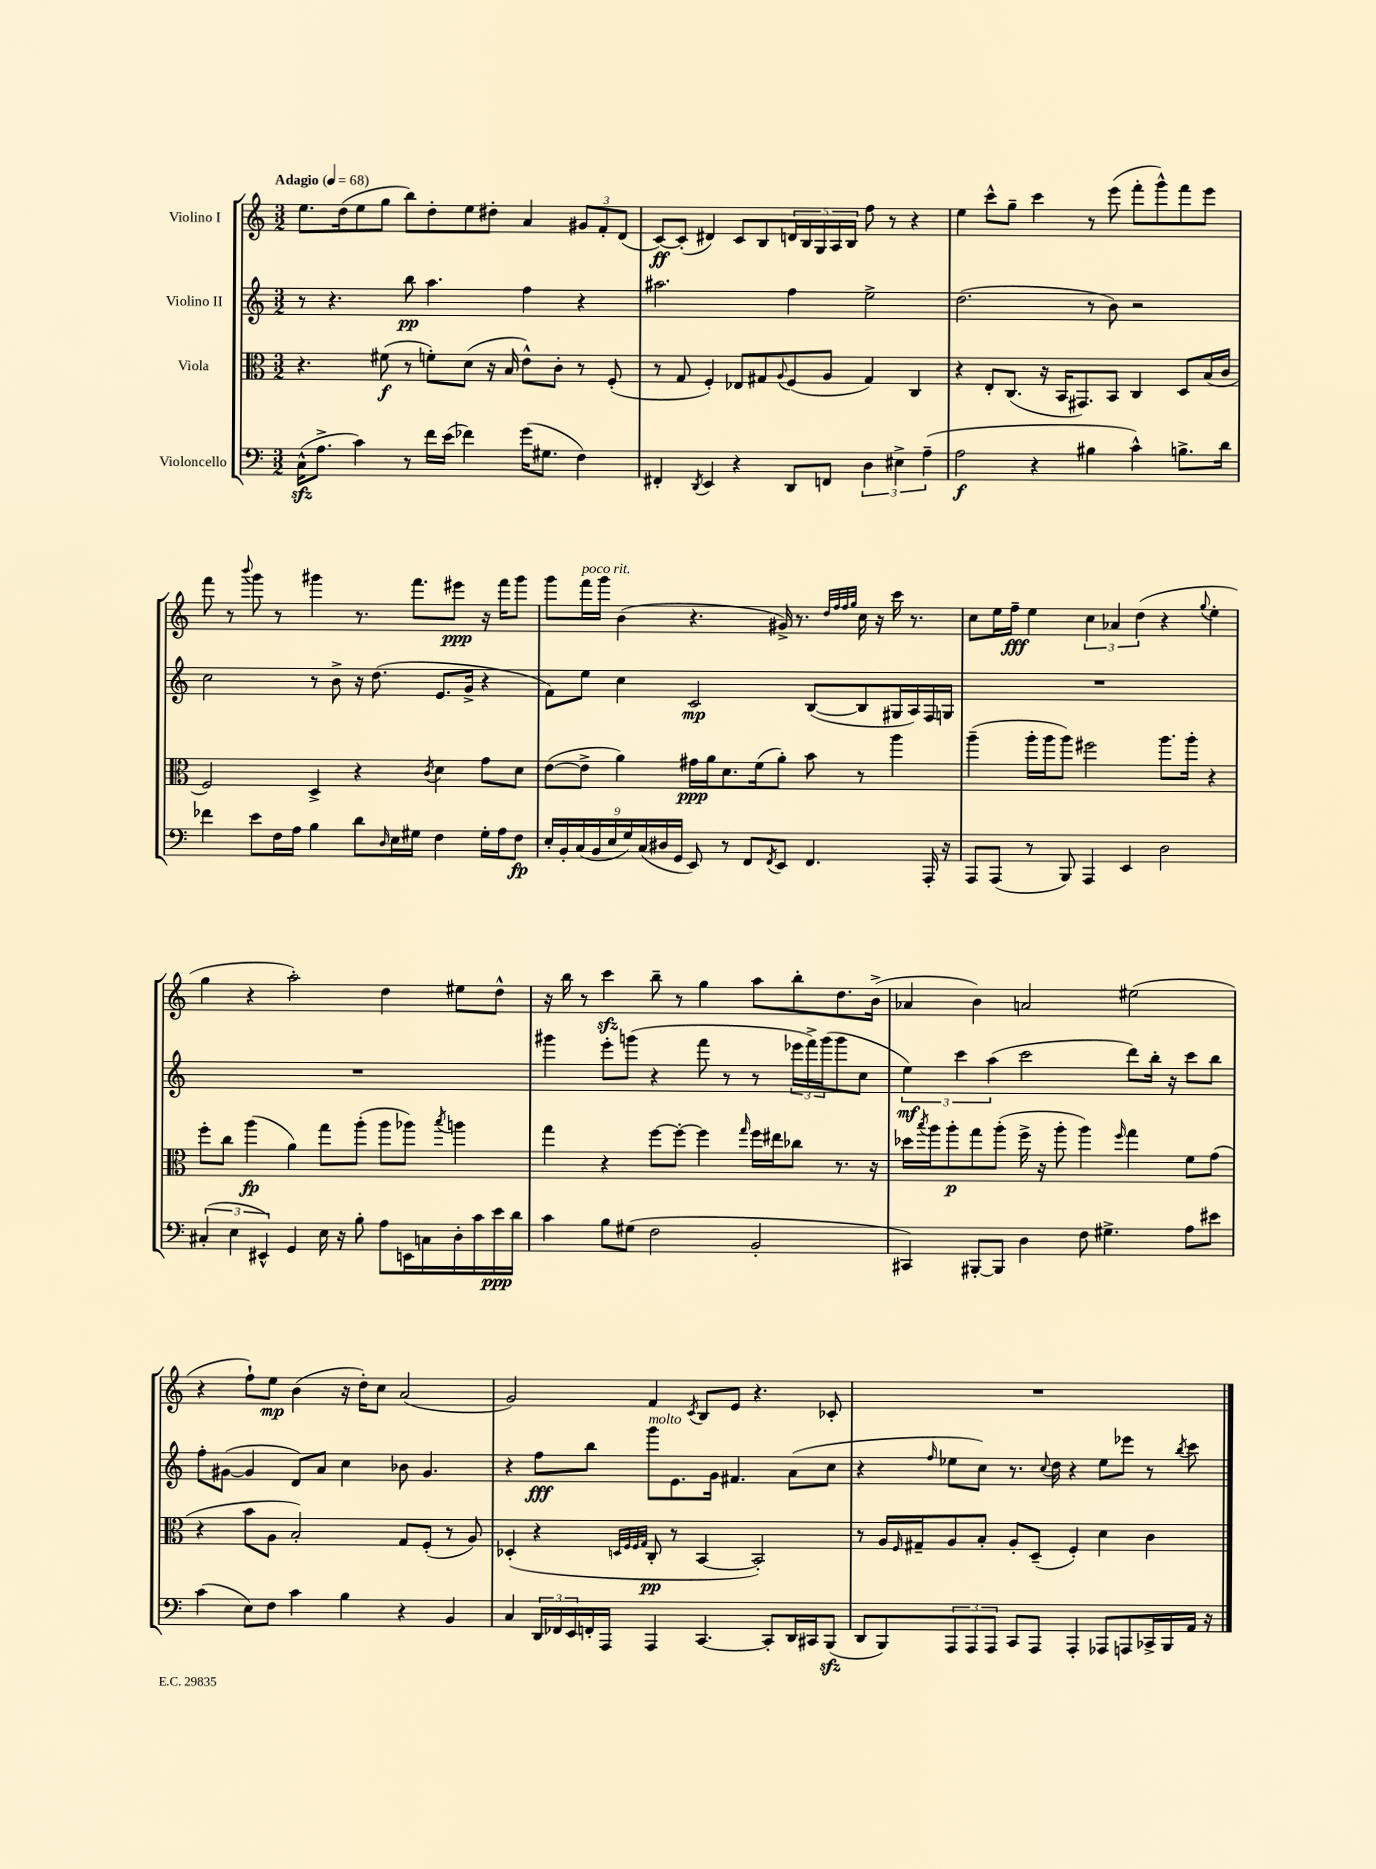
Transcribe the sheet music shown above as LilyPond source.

<<
\new StaffGroup <<
\new Staff = "s0" \with { instrumentName = "Violino I" } {
    \clef treble \key c \major \numericTimeSignature \time 3/2 \tempo "Adagio" 4 = 68
    e''8. d''16( e''8 g''8 b''8) d''8-. e''8 dis''8-. a'4 \tuplet 3/2 { gis'8 f'8-. d'8( } |
    c'8~\ff) c'8-.( dis'4) c'8 b8 \tuplet 5/4 { d'16 b16 g16 a16 b16 } f''8 r8 r4 |
    e''4 c'''8-^ g''8-- c'''4 r8 e'''8( f'''8-. g'''8-^) f'''8 e'''8 |
    f'''8 r8 \appoggiatura { b'''8 } g'''8 r8 gis'''4 r8. f'''8. eis'''8\ppp r16 f'''16 gis'''8 |
    g'''8 f'''16^\markup { \italic "poco rit." } g'''16 b'4( r4. gis'16->) r8. \grace { d''32 f''32 f''32 g''32 } c''16 r16 c'''16 r8. |
    c''8 e''16 f''16--\fff e''4 \tuplet 3/2 { c''4 aes'4 d''4( } r4 \appoggiatura { g''8 } e''4-. |
    g''4 r4 a''2-.) d''4 eis''8 d''8-^ |
    r16 b''16 r8 c'''4\sfz b''8-- r8 g''4 a''8 b''8-. d''8. b'16->( |
    aes'4 b'4) a'2 eis''2( |
    r4 f''8-!) e''8\mp b'4( r16 d''16-.) c''8 a'2( |
    g'2) f'4 \acciaccatura { c'8 } b8 e'8 r4. ces'8-. |
    R1. \bar "|." |
}
\new Staff = "s1" \with { instrumentName = "Violino II" } {
    \clef treble \key c \major \numericTimeSignature \time 3/2
    r8 r4. b''8\pp a''4. f''4 r4 |
    ais''2. f''4 e''2-> |
    d''2.( r8 b'8) r2 |
    c''2 r8 b'8-> r16 d''8.( e'8. g'16-> r4 |
    f'8) e''8 c''4 c'2\mp b8~( b8 gis16 a16) f16 g16 |
    R1. |
    R1. |
    gis'''4 e'''8-. g'''8( r4 f'''8 r8 r8 \tuplet 3/2 { ees'''16 f'''16->) g'''16( } g'''8 c''8 |
    \tuplet 3/2 { e''4\mf) c'''4 a''4( } c'''2 d'''8) b''16-. r16 c'''8 b''8 |
    f''8-. gis'8~( gis'4 d'8) a'8 c''4 bes'8 gis'4. |
    r4 f''8\fff b''8 g'''8^\markup { \italic "molto" } e'8. g'16 fis'4. a'8( c''8 |
    r4 \grace { f''16 } ees''8 c''8) r8. \appoggiatura { c''8 } d''16 r4 ees''8 ees'''8 r8 \acciaccatura { b''8 } c'''8 \bar "|." |
}
\new Staff = "s2" \with { instrumentName = "Viola" } {
    \clef alto \key c \major \numericTimeSignature \time 3/2
    r4. fis'8\f( r8 f'8-.) d'8( r16 b16 e'8-^) c'8-. r8 f8-.( |
    r8 g8 f4-.) ees8 gis8 \appoggiatura { a8 } f8( a8 gis4) c4 |
    r4 e8-. c8.( r16 b,16 gis,8.) b,8 c4 d8 b16( c'16 |
    f2) d4-> r4 \acciaccatura { c'8 } d'4 g'8 d'8 |
    e'8~( e'8-> a'4) gis'16\ppp a'16 d'8. f'16( a'8-.) b'8 r8 a''4 |
    a''4--( a''16-. a''16 a''8) fis''2 a''8. a''16-. r4 |
    f''8-. c''8 a''4\fp( a'4) g''8 a''8-.( a''8 aes''8) \acciaccatura { b''8 } a''4 |
    g''4 r4 f''8~ f''8~-. f''4 \grace { g''16 } f''16 eis''16 ces''8 r8. r16 |
    des''16 \acciaccatura { b''8 } a''16 a''8-.\p g''8 a''8-.( f''16-> r16 a''8-. a''4) \grace { f''16 } g''4 f'8 g'8( |
    r4 b'8 a8 b2-.) g8 f8-.( r8 a8) |
    des4-.( r4 \grace { d32 f32 f32 g32 } c8-.\pp r8 b,4~ b,2-.) |
    r8 a16 \grace { f16 } gis16-- a8 b8-. a8-. d8--( f4-.) d'4 c'4 \bar "|." |
}
\new Staff = "s3" \with { instrumentName = "Violoncello" } {
    \clef bass \key c \major \numericTimeSignature \time 3/2
    c16-^\sfz( a8.-> c'4) r8 f'16 e'16( fes'4) g'16( gis8. f4) |
    fis,4-. \acciaccatura { d,8 } e,4 r4 d,8 f,8 \tuplet 3/2 { d4 eis4-> a4--( } |
    a2\f r4 bis4 c'4-^) b8.-> d'16 |
    fes'4 e'8 f16 a16 b4 d'8 \grace { d16 } e16 gis16 f4 gis16-. a16 f8\fp |
    \tuplet 9/8 { e16-. b,16-. c16( b,16 e16 g16) c16( dis16 g,16 } e,8) r8 f,8 \acciaccatura { f,8 } e,8 f,4. a,,16-. r16 |
    a,,8 a,,8( r8 b,,8) a,,4 e,4 d2 |
    \tuplet 3/2 { cis4-.( e4 eis,4-^) } g,4 e16 r16 b8-. a8 e,16 c16 d16-. c'16 e'16\ppp d'16 |
    c'4 b8 gis8( f2 b,2-. |
    cis,4) bis,,8~-. bis,,8 d4 f8 gis4.-> a8 eis'8 |
    c'4( e8) f8 c'4 b4 r4 b,4 |
    c4 \tuplet 3/2 { d,16 fes,16 e,16 } f,16-. a,,16 a,,4 c,4.~ c,8-. d,16 cis,16 b,,8\sfz( |
    d,8 b,,8) \tuplet 3/2 { a,,8 a,,8 a,,8 } c,8 a,,8 a,,4-. aes,,8 a,,8 ces,16-> b,,16 a,16 r16 \bar "|." |
}
>>
>>
\layout { \context { \Score \remove "Bar_number_engraver" } }
